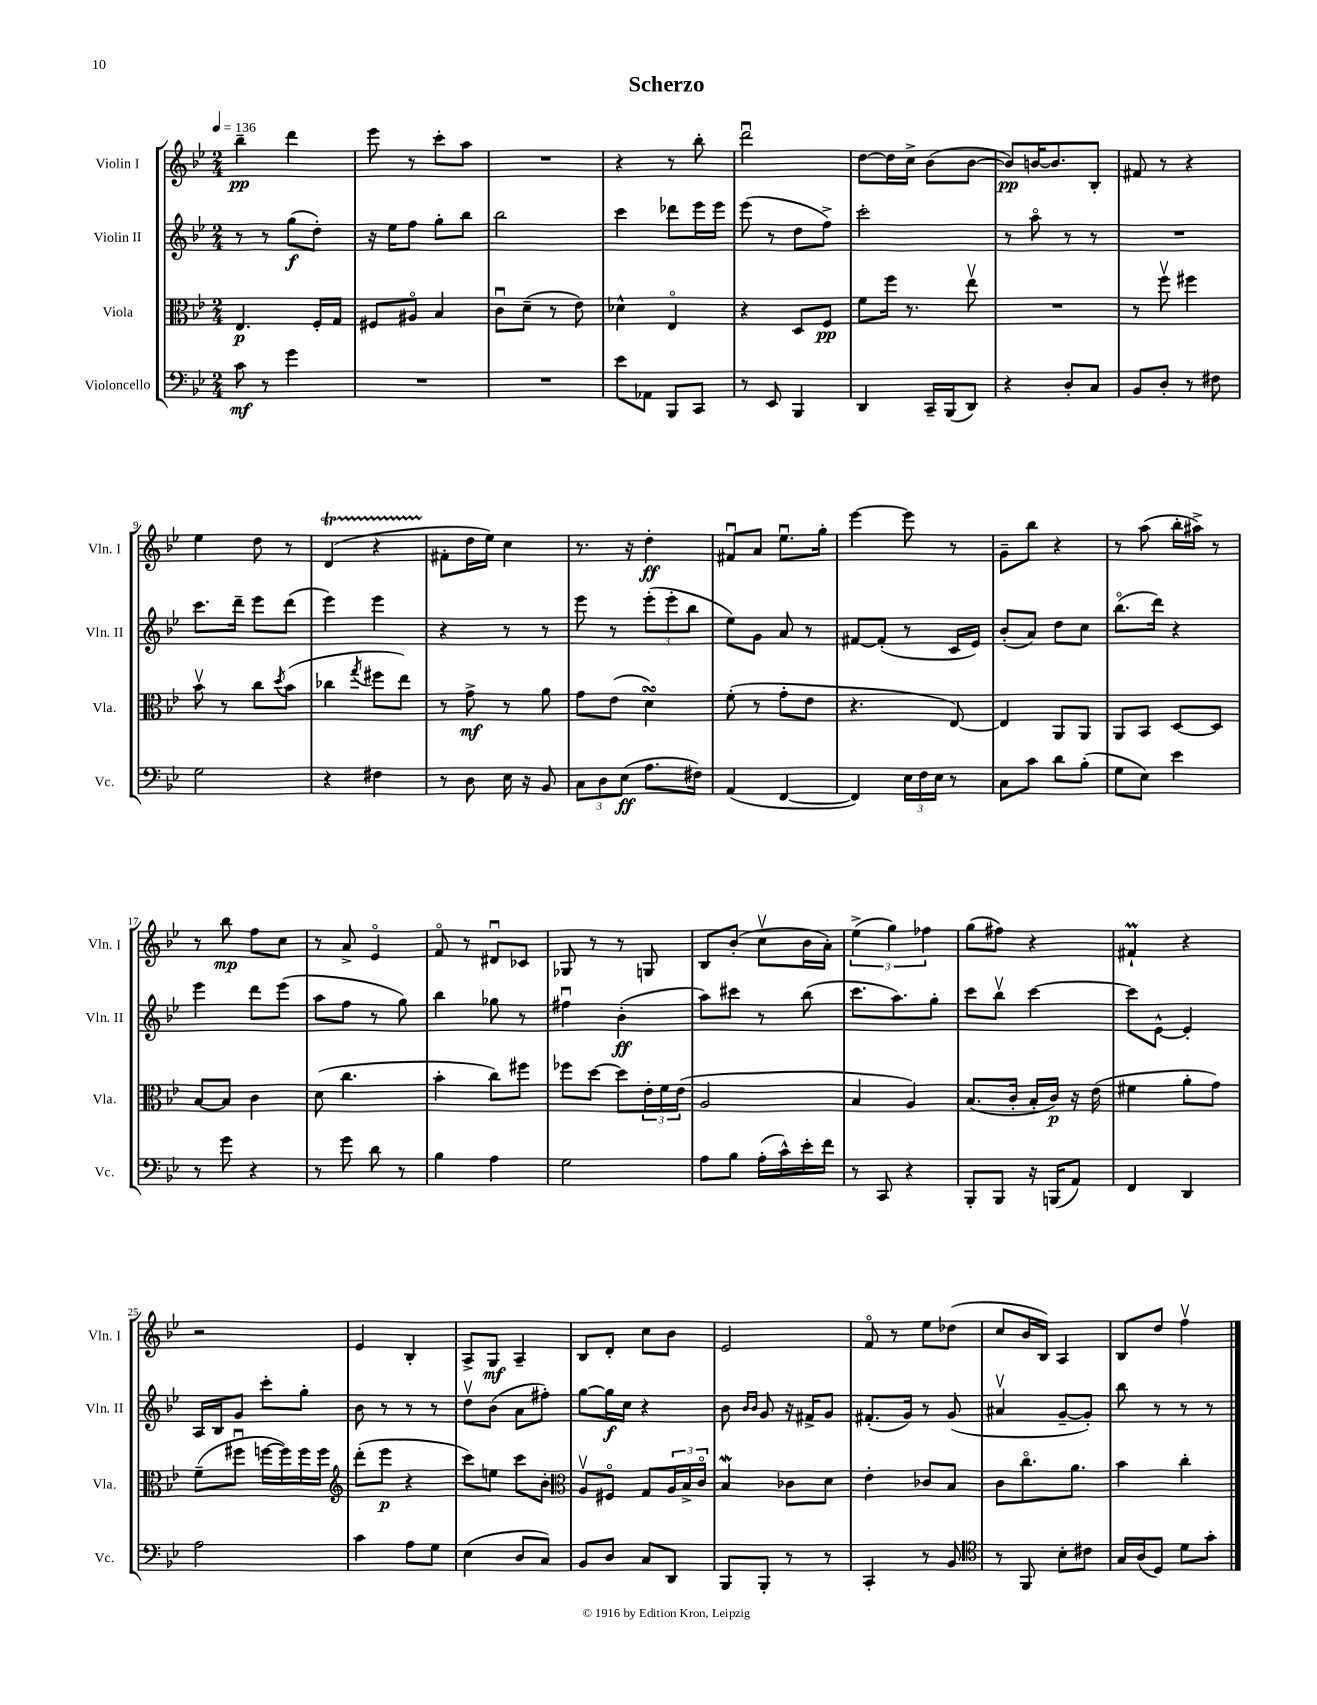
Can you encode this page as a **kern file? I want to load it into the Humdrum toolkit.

**kern	**kern	**kern	**kern
*staff4	*staff3	*staff2	*staff1
*clefF4	*clefC3	*clefG2	*clefG2
*k[b-e-]	*k[b-e-]	*k[b-e-]	*k[b-e-]
*M2/4	*M2/4	*M2/4	*M2/4
*MM136	*MM136	*MM136	*MM136
8c\	4.E-/	8r	4bb-~\
8r	.	8r	.
4g\	.	(8gg\L	4ddd\
.	16F'/LL	8dd'\J)	.
.	16G/JJ	.	.
=	=	=	=
2r	8F#/L	16r	8eee-\
.	.	16ee-\LK	.
.	8A#o/J	8ff\J	8r
.	4B-/	8gg'\L	8ccc'\L
.	.	8bb-\J	8aa\J
=	=	=	=
2r	8cu\L	2bb-\	2r
.	(8d~\J	.	.
.	8r	.	.
.	8e-\)	.	.
=	=	=	=
8e-\L	4d-^^\	4ccc\	4r
8AA-\J	.	.	.
8BBB-/L	4E-o/	8ddd-\L	8r
8CC/J	.	16eee-\L	8bb-'\
.	.	16eee-\JJ	.
=	=	=	=
8r	4r	(8eee-\	2dddu\
8EE-/	.	8r	.
4BBB-/	8D/L	8dd\L	.
.	8F/J	8ff^\J)	.
=	=	=	=
4DD/	8f\L	2ccc'\	[8dd\L
.	16ff\Jk	.	16dd\]L
.	8.r	.	16cc^\JJ
16CC~/LL	.	.	(8b-\L
(16BBB-/J	.	.	.
8DD/J)	8ee-v\	.	[8b-\J
=	=	=	=
4r	2r	8r	8b-/]L)
.	.	8aao\	[16b/K
.	.	.	8.b/]
8D'/L	.	8r	.
8C/J	.	8r	8B-'/J
=	=	=	=
8BB-/L	8r	2r	8f#/
8D'/J	8ffv\	.	8r
8r	4ff#\	.	4r
8F#\	.	.	.
=	=	=	=
2G\	8b-v\	8.ccc\L	4ee-\
.	8r	.	.
.	.	16ddd~\Jk	.
.	8cc\L	8eee-\L	8dd\
.	8qdd/	.	.
.	(8b-\J	(8ddd\J	8r
=	=	=	=
4r	4cc-\	4eee-\)	(4d/
.	8qgg/	.	.
4F#\	8ff#\L	4eee-\	4r
.	8ee-\J)	.	.
=	=	=	=
8r	8r	4r	8f#'\L
8D\	8g^\	.	16dd\L
.	.	.	16ee-\JJ)
16E-\	8r	8r	4cc\
16r	.	.	.
8BB-/	8a\	8r	.
=	=	=	=
12C\L	8g\L	8eee-\	8.r
12D\	.	.	.
.	(8e-\J	8r	.
(12E-\J	.	.	.
.	.	.	16r
8.A\L	4d\)	(12eee-'\L	4dd'\
.	.	12eee-'\	.
.	.	12bb-\J	.
16F#\Jk)	.	.	.
=	=	=	=
(4AA/	(8f'\	8ee-\L)	8f#u/L
.	8r	8g\J	8a/J
[4FF/	8g'\L	8a/	8.ee-u\L
.	8e-\J	8r	.
.	.	.	16gg'\Jk
=	=	=	=
4FF/])	4.r	[8f#/L	[4eee-\
.	.	(8f#'/]J	.
24E-\LL	.	8r	8eee-\]
24F\	.	.	.
24E-\JJ	.	.	.
8r	[8E-/)	16c/LL	8r
.	.	16e-/JJ)	.
=	=	=	=
8C\L	4E-/]	(8b-'/L	8g~\L
8c\J	.	8a/J)	8bb-\J
8d\L	8AA/L	8dd\L	4r
(8B-'\J	8AA/J	8cc\J	.
=	=	=	=
8G\L	8AA/L	(8.bb-o\L	8r
8E-\J)	8BB-/J	.	(8aa\
.	.	16ddd\Jk)	.
4e-\	[8D/L	4r	16bb-'\LL
.	.	.	16aa#^\JJ)
.	8D/]J	.	8r
=	=	=	=
8r	[8B-/L	4eee-\	8r
8g\	8B-/]J	.	8bb-\
4r	4c\	8ddd\L	8ff\L
.	.	(8eee-\J	8cc\J
=	=	=	=
8r	(8d\	8aa\L	8r
8g\	4.cc\	8ff\J	8a^/
8d\	.	8r	4e-o/
8r	.	8gg\)	.
=	=	=	=
4B-\	4b-'\	4bb-\	8fo/
.	.	.	8r
4A\	8cc\L)	8gg-\	8d#u/L
.	8ff#\J	8r	8c-/J
=	=	=	=
2G\	8ff-\L	4ff#u\	8G-/
.	[8dd\J	.	8r
.	8dd\]L	(4b-'\	8r
.	24e-'\L	.	8G/
.	24f\	.	.
.	(24e-\JJ	.	.
=	=	=	=
8A\L	2A/	8aa\L)	8B-/L
8B-\J	.	8ccc#\J	(8b-'/J
(16A'\LL	.	8r	8ccv\L
16c^^\)	.	.	.
16e-'\	.	(8bb-\	16b-\L
16f\JJ	.	.	16a'\JJ)
=	=	=	=
8r	4B-/	8.ccc\L	(6ee-^\
8CC/	.	.	.
.	.	.	6gg\)
.	.	8.aa\)	.
4r	4A/)	.	.
.	.	.	6ff-\
.	.	8gg'\J	.
=	=	=	=
8BBB-'/L	(8.B-/L	8ccc\L	(8gg\L
8BBB-/J	.	8bb-v\J	8ff#\J)
.	16c'/Jk	.	.
16r	16B-'/LL	[4ccc\	4r
(16BBB/LK	16c/JJ)	.	.
8AA/J)	16r	.	.
.	(16e-\	.	.
=	=	=	=
4FF/	4f#\	8ccc\]L	4f#`/
.	.	[8e-^^\J	.
4DD/	8a'\L	4e-'/]	4r
.	8g\J)	.	.
=	=	=	=
2A\	(8f~\L	16A/LL	2r
.	.	16B-/J	.
.	8ff#u\J	8g/J	.
.	[16ff\LL	8ccc'\L	.
.	16ff\])	.	.
.	16ff\	8gg'\J	.
.	16ff\JJ	.	.
=	=	=	=
*	*clefG2	*	*
4c\	(8ddd'\L	8b-\	4e-/
.	8eee-\J	8r	.
8A\L	4r	8r	4B-'/
8G\J	.	8r	.
=	=	=	=
(4E-\	8ccc\L)	8ddv\L	8A^/L
.	8ee\J	(8b-\J	8G/J
8D/L	8ccc\L	8a\L	4A~/
8C/J)	8b-'\J	8ff#'\J)	.
=	=	=	=
*	*clefC3	*	*
8BB-/L	8Av/L	[8gg\L	8B-/L
8D/J	8F#o/J	16gg\]L	8d'/J
.	.	16cc\JJ	.
8C/L	8G/L	4r	8cc\L
8DD/J	24A/L	.	8b-\J
.	24B-^/	.	.
.	24co/JJ	.	.
=	=	=	=
8BBB-/L	4B-/	8b-\	2e-/
.	.	16qqb-/LL	.
.	.	16qqb-/JJ	.
8BBB-'/J	.	8g/	.
8r	8c-\L	16r	.
.	.	16f#^/LK	.
8r	8d\J	8g/J	.
=	=	=	=
4CC'/	4e-'\	(8.f#'/L	8fo/
.	.	.	8r
.	.	16g/Jk)	.
8r	8c-/L	8r	8ee-\L
8BB-/	8B-/J	(8g/	(8dd-\J
=	=	=	=
*clefC4	*	*	*
8r	8c\L	4a#v/	8cc/L
8FF/	8.cco\	.	16b-/L
.	.	.	16B-/JJ)
8B-'\L	.	[8g~/L	4A/
.	8.a\J	.	.
8c#\J	.	8g'/]J)	.
=	=	=	=
16G/LL	4b-\	8bb-\	8B-/L
(16A/J	.	.	.
8D/J)	.	8r	8dd/J
8d\L	4cc'\	8r	4ffv\
8g'\J	.	8r	.
==	==	==	==
*-	*-	*-	*-
